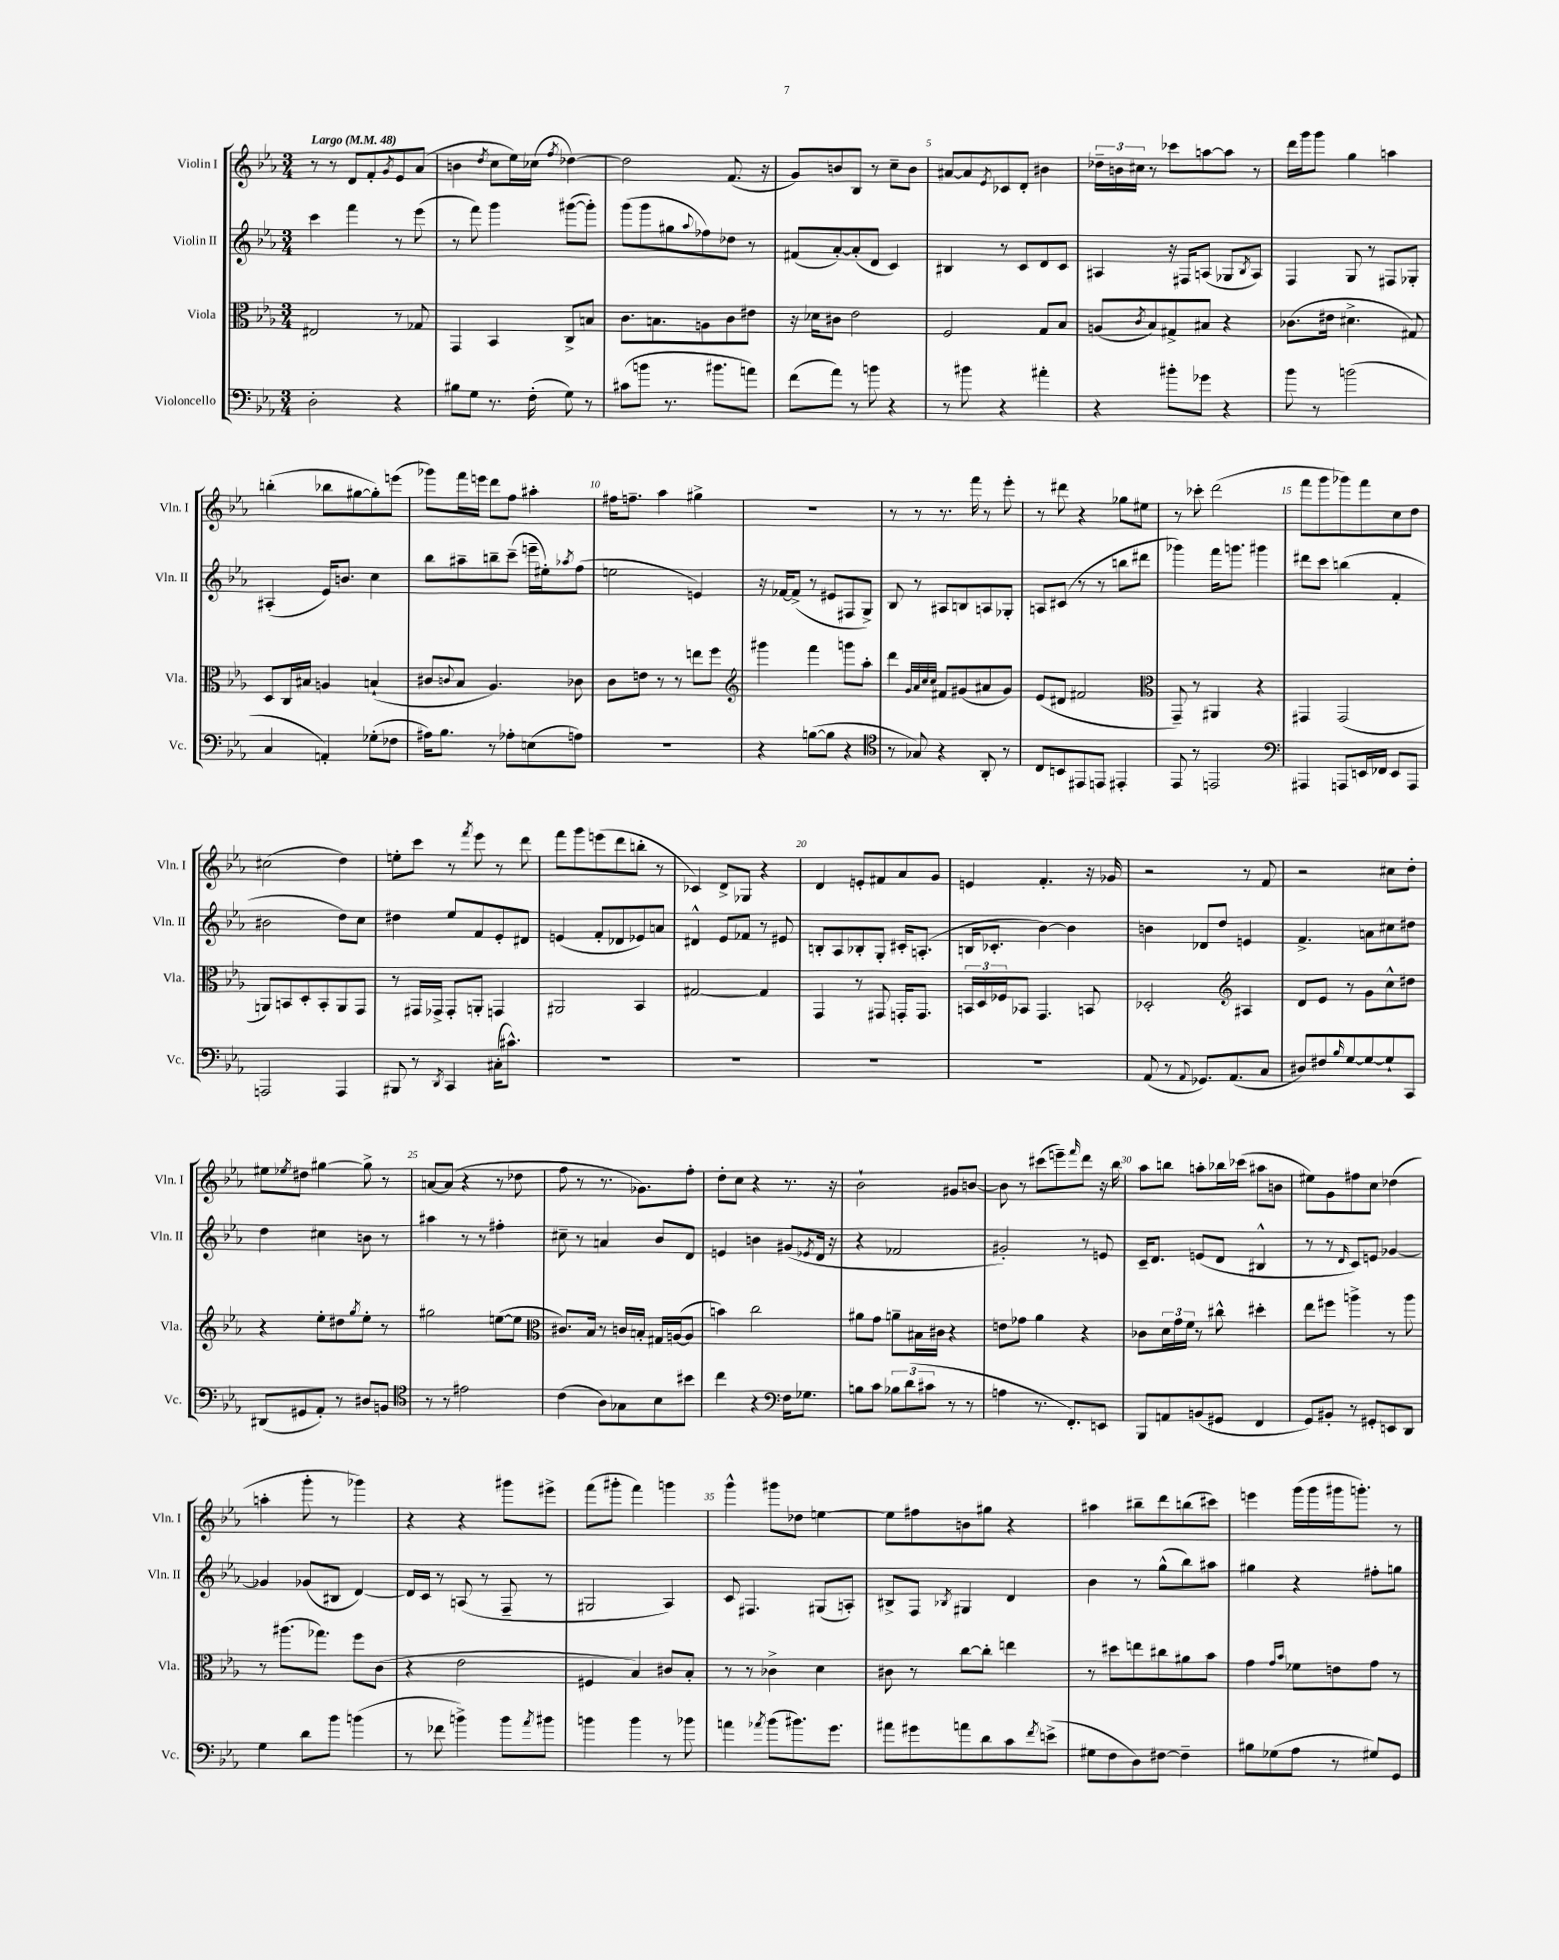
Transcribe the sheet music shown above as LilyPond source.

<<
\new StaffGroup <<
\new Staff = "s0" \with { instrumentName = "Violin I" shortInstrumentName = "Vln. I" } {
    \clef treble \key ees \major \numericTimeSignature \time 3/4 \tempo "Largo" 4 = 48
    r8 r8 d'8 f'8-. \acciaccatura { g'8 } ees'8 aes'8( |
    b'4 \acciaccatura { d''8 } c''8 ees''16) ces''16( \acciaccatura { f''8 } des''4~) |
    des''2 f'8.( r16 |
    g'8) b'8 bes8 r8 c''8-- b'8 |
    ais'8~ ais'8 \acciaccatura { ees'8 } ces'8 d'8-. bis'4 |
    \tuplet 3/2 { des''16-- b'16 cis''16 } r8 ces'''8 a''8~ a''8 r8 |
    d'''16 g'''16 g'''8 g''4 a''4 |
    b''4-.( bes''8 gis''8~ gis''8-.) e'''8( |
    ges'''8) f'''16 e'''16 d'''8 f''8 ais''4-. |
    fis''16 f''8.-- aes''4 gis''4-> |
    R2. |
    r8 r8 r8. f'''16 r8 ees'''8-. |
    r8 dis'''8 r4 ges''8 eis''8 |
    r8 ces'''8-. d'''2( |
    f'''8 g'''8 ges'''8) f'''8 c''8 d''8 |
    cis''2( d''4) |
    e''8-. c'''8 r8 \acciaccatura { f'''8 } ees'''8 r8 d'''8 |
    f'''8 g'''8 e'''8( d'''8 b''8-. r8 |
    ces'4) d'8-> ges8 r4 |
    d'4 e'8-. fis'8 aes'8 g'8 |
    e'4 f'4.-. r16 ges'16 |
    r2 r8 f'8 |
    r2 cis''8 d''8-. |
    eis''8 \acciaccatura { ees''8 } dis''8 gis''4~ gis''8-> r8 |
    a'8~ a'8( r4 r8 des''8 |
    f''8 r8 r8. ges'8.) f''8-. |
    d''8-. c''8 r4 r8. r16 |
    bes'2-! gis'8 b'8~ |
    b'8 r8 cis'''8( e'''8--) \grace { f'''16 } d'''8 r16 bes''16 |
    aes''8 b''8 a''8-. bes''16 ces'''16( ais''8 b'8 |
    eis''8) g'8 fis''8 c''8 des''4( |
    a''4-. g'''8-. r8 ges'''4) |
    r4 r4 gis'''8 eis'''8-> |
    f'''8( gis'''8-. f'''4) g'''4 |
    g'''4-^ gis'''8 des''8 e''4~ |
    e''8 fis''8 b'8 gis''8 r4 |
    ais''4 bis''8-- d'''8 b''8( cis'''8) |
    e'''4 g'''16( g'''16 gis'''16 g'''8.-.) r8 \bar "|." |
}
\new Staff = "s1" \with { instrumentName = "Violin II" shortInstrumentName = "Vln. II" } {
    \clef treble \key ees \major \numericTimeSignature \time 3/4
    c'''4 f'''4 r8 ees'''8( |
    r8 f'''8) g'''4 gis'''8~( gis'''8-.) |
    g'''8( g'''8 gis''8 \appoggiatura { aes''8 } fes''8) des''8 r8 |
    fis'8( aes'8~-.) aes'8-.( d'8 c'4) |
    bis4 r8 c'8 d'8 c'8 |
    ais4 r16 fis16 a8( ges8 \acciaccatura { bes8 } a8) |
    f4 g8 r8 fis8 ges8-. |
    ais4-.( ees'16) b'8. c''4 |
    bes''8 ais''8-- b''8-- c'''8--( e'''16-- eis''16-.) \acciaccatura { aes''8 } f''8( |
    e''2 e'4) |
    r16 fes'16~ fes'8->( r8 eis'8 fis8 g8->) |
    bes8 r8 ais8 b8 a8 ges8-. |
    a8 cis'8( r8 r8 b''8 dis'''8 |
    ges'''4) f'''16 g'''8. gis'''4 |
    dis'''8 c'''8 b''4( f'4-. |
    bis'2 d''8) c''8 |
    dis''4 ees''8 f'8 ees'8-. dis'8 |
    e'4( f'8-. des'8 ees'8) a'8 |
    dis'4-^ ees'8 fes'8 r8 eis'8 |
    b8-. aes8 bes8-. g8-. cis'16-. a8.-.( |
    b16 ces'8.-. bes'4~) bes'4 |
    b'4 des'8 d''8 e'4 |
    f'4.-> a'8 cis''8 dis''8 |
    d''4 cis''4 b'8 r8 |
    ais''4 r8 r8 fis''4-. |
    cis''8-- r8 a'4 bes'8 d'8 |
    e'4 b'4 gis'8( \acciaccatura { ees'8 } d'16 r16 |
    r4 fes'2 |
    gis'2-.) r8 e'8 |
    c'16-- d'8. e'8( d'8 bis4-^ |
    r8 r8 \grace { d'16 } c'8) e'8 ges'4~ |
    ges'4 ges'8( bis8 d'4~) |
    d'16 c'16 r8 a8( r8 f8-- r8 |
    gis2 aes4) |
    c'8 fis4. gis8( a8-.) |
    bis8-> f8 \acciaccatura { bes8 } gis4 d'4 |
    bes'4 r8 g''8-^( bes''8) ais''8 |
    gis''4 r4 fis''8-. g''8 \bar "|." |
}
\new Staff = "s2" \with { instrumentName = "Viola" shortInstrumentName = "Vla." } {
    \clef alto \key ees \major \numericTimeSignature \time 3/4
    eis2 r8 ges8 |
    g,4 bes,4 c8-> b8 |
    c'8. b8. a8 c'8 eis'8 |
    r16 des'16 cis'8 ees'2 |
    f2 g8 bes8 |
    a8( \acciaccatura { c'8 } bes8) gis8-> bis8 r4 |
    ces'8.( eis'16 dis'4.-> gis8) |
    d8 c16 bis16 a4 b4-!( |
    cis'8 \appoggiatura { c'8 } bes8 aes4.) ces'8 |
    c'8 e'8 r8 r8 e''8 f''8 |
    \clef treble gis'''4 f'''4 g'''8 aes''8-. |
    d'''4 \grace { g'32 aes'32 c''32 c''32 } fis'8 gis'8( ais'8 gis'8) |
    ees'8( dis'8 fis'2 |
    \clef alto g,8--) r8 ais,4 r4 |
    gis,4 gis,2( |
    a,8) b,8 d8-. b,8-. a,8 g,8 |
    r8 gis,16 ges,16-> ges,8-. a,8-. g,4 |
    ais,2 bes,4 |
    gis2~ gis4 |
    g,4 r8 gis,8 g,16-. g,8. |
    \tuplet 3/2 { b,16 d16 fes16 } bes,8 g,4. b,8 |
    des2-. \clef treble ais4 |
    d'8 ees'8 r8 g'8 c''8-^ dis''8 |
    r4 ees''8-. dis''8 \acciaccatura { g''8 } ees''8-. r8 |
    gis''2 e''8~( e''8 |
    \clef alto cis'8.) bes16 r8 c'16 b16-. gis16 a16~( a8 |
    b'4) c''2 |
    ais'8 g'8 a'8-- bis16 cis'16 r4 |
    e'8 ges'8 aes'4 r4 |
    ces'8 \tuplet 3/2 { d'16 g'16 f'16 } r8 cis''8-^ dis''4-. |
    ees''8 fis''8 a''4-> r8 a''8 |
    r8 ais''8.( ges''8.) f''8 c'8( |
    r4 ees'2 |
    fis4 bes4) cis'8 bes8-. |
    r8 r8 ces'4-> d'4 |
    cis'8 r8 c''8~ c''8-. e''4 |
    r8 dis''8 e''8 cis''8 ais'8 bes'8 |
    g'4 \grace { g'16 bes'16 } fes'8 e'8 g'8 r8 \bar "|." |
}
\new Staff = "s3" \with { instrumentName = "Violoncello" shortInstrumentName = "Vc." } {
    \clef bass \key ees \major \numericTimeSignature \time 3/4
    d2-. r4 |
    bis8 g8 r8. f16-.( g8) r8 |
    cis'8( b'8 r8. bis'8. a'8) |
    f'8( aes'8) r8 b'8 r4 |
    r8 bis'8 r4 ais'4-. |
    r4 bis'8-. ges'8 r4 |
    bes'8 r8 b'2( |
    c4 a,4-.) ges8-.( fes8 |
    ais16) bes8. r8 aes8-. e8( a8) |
    R2. |
    r4 b8~( b8 r4 |
    \clef tenor r8 ges8) r4 aes,8-. r8 |
    c8 b,8 eis,8 e,8 eis,4-. |
    ees,8 r8 e,2 |
    \clef bass ais,,4 a,,8 e,16 fes,16 e,8 a,,8 |
    a,,2 a,,4 |
    bis,,8 r8 \acciaccatura { d,8 } c,4 cis16-.( cis'8.-^) |
    R2. |
    R2. |
    R2. |
    R2. |
    aes,8( r8 \appoggiatura { aes,8 } ges,8.) aes,8.( c8 |
    dis8) fis8 \grace { bes16 } g8~ g8~ g8-! c,8 |
    dis,8( gis,8 aes,8-.) r8 dis8 b,8 |
    \clef tenor r8 r8 eis'2 |
    c'4( aes8) ges8 bes8 bis'8 |
    c''4 r4 \clef bass f16 ges8. |
    b8 c'8 \tuplet 3/2 { bes8 d'8( cis'8 } r8 r8 |
    a4 r8. f,8.-.) e,8 |
    bes,,8 a,8 b,8( gis,8 f,4 |
    g,8) bis,8-. r8 gis,8-. e,8 d,8 |
    g4 d'8 bes'8 b'4( |
    r8 fes'8 b'4->) b'8 \acciaccatura { aes'8 } bis'8 |
    b'4 b'4 r8 bes'8 |
    a'4 \acciaccatura { aes'8 } bes'8( bis'8.) g'8. |
    ais'8 gis'8 a'8 d'8 c'8 \acciaccatura { f'8 } e'8->( |
    gis8 f8 d8) fis8~ fis4-- |
    bis8 ges8( aes8 r8 gis8) g,8 \bar "|." |
}
>>
>>
\layout { \context { \Score \override BarNumber.break-visibility = ##(#f #t #t) barNumberVisibility = #(every-nth-bar-number-visible 5) } }
